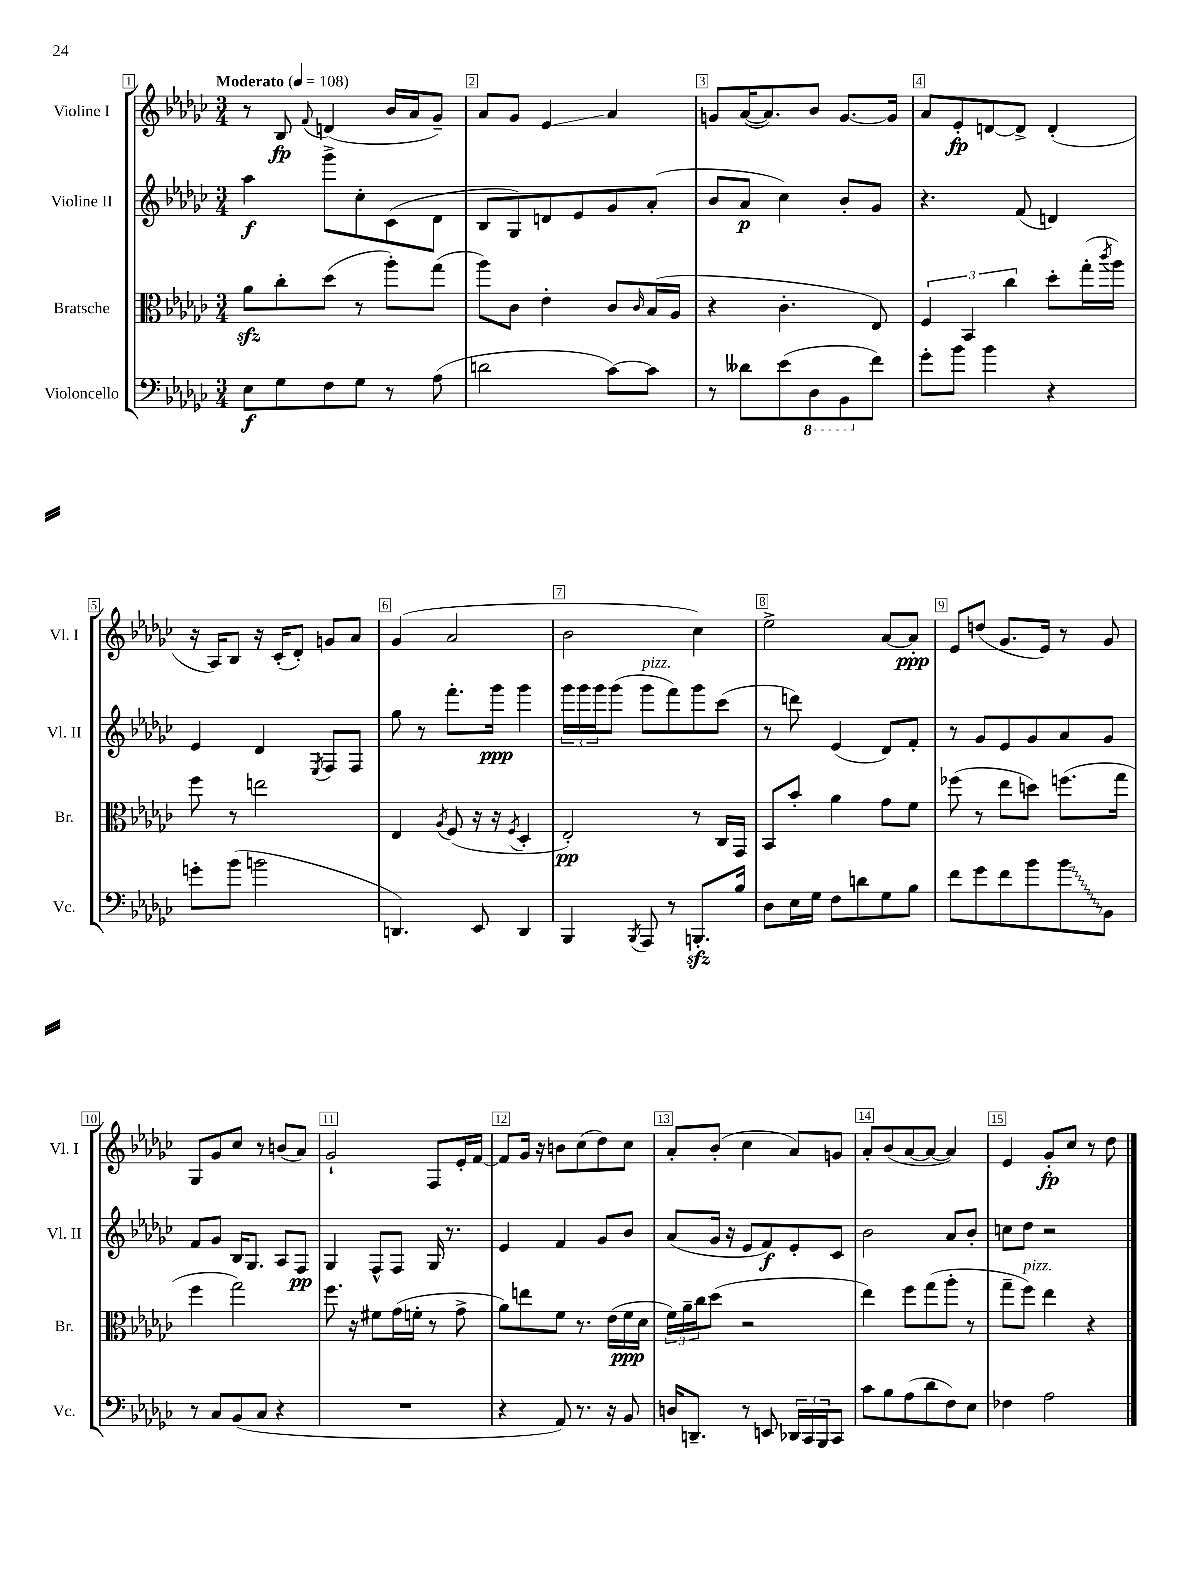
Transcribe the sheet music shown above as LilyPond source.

<<
\new StaffGroup <<
\new Staff = "s0" \with { instrumentName = "Violine I" shortInstrumentName = "Vl. I" } {
    \clef treble \key ges \major \numericTimeSignature \time 3/4 \tempo "Moderato" 4 = 108
    r8 bes8\fp \appoggiatura { f'8 } d'4( bes'16 aes'16 ges'8--) |
    aes'8 ges'8 ees'4\glissando aes'4 |
    g'8 aes'16~( aes'8.) bes'8 g'8.~ g'16 |
    aes'8 ees'8-.\fp d'8~ d'8-> d'4-.( |
    r16 aes16) bes8 r16 ces'16-.( des'8-.) g'8 aes'8 |
    ges'4( aes'2 |
    bes'2 ces''4) |
    ees''2-> aes'8~ aes'8-.\ppp |
    ees'8 d''8( ges'8. ees'16) r8 ges'8 |
    ges8 ges'8 ces''8 r8 b'8( aes'8) |
    ges'2-! f8 ees'16-. f'16~ |
    f'8 ges'16 r16 b'8 ces''8( des''8) ces''8 |
    aes'8-. bes'8-.( ces''4 aes'8) g'8 |
    aes'8-. bes'8( aes'8~ aes'8~ aes'4) |
    ees'4 ges'8-.\fp ces''8 r8 des''8 \bar "|." |
}
\new Staff = "s1" \with { instrumentName = "Violine II" shortInstrumentName = "Vl. II" } {
    \clef treble \key ges \major \numericTimeSignature \time 3/4
    aes''4\f ges'''8-> ces''8-. ces'8( des'8 |
    bes8 ges8) d'8 ees'8 ges'8 aes'8-.( |
    bes'8 aes'8\p ces''4) bes'8-. ges'8 |
    r4. f'8( d'4) |
    ees'4 des'4 \acciaccatura { ees8 } f8 f8 |
    ges''8 r8 f'''8.-. ges'''16\ppp ges'''4 |
    \tuplet 3/2 { ges'''16 ges'''16 ges'''16 } ges'''8( ges'''8^\markup { \italic "pizz." } f'''8) ges'''8 ces'''8( |
    r8 d'''8) ees'4( des'8) f'8-. |
    r8 ges'8 ees'8 ges'8 aes'8 ges'8 |
    f'8 ges'8 bes16 ges8. aes8 f8\pp |
    ges4 f8-^ f8 ges16 r8. |
    ees'4 f'4 ges'8 bes'8 |
    aes'8( ges'16 r16 ees'8 f'8\f) ees'8-. ces'8 |
    bes'2 aes'8 bes'8-. |
    c''8 des''8 r2 \bar "|." |
}
\new Staff = "s2" \with { instrumentName = "Bratsche" shortInstrumentName = "Br." } {
    \clef alto \key ges \major \numericTimeSignature \time 3/4
    aes'8\sfz ces''8-. des''8( r8 aes''8-.) ges''8( |
    aes''8) ces'8 ees'4-. ces'8 \grace { ces'16 } bes16( aes16 |
    r4 ces'4.-. ees8) |
    \tuplet 3/2 { f4 bes,4 ces''4 } des''8-. ges''16-.( \acciaccatura { ces'''8 } aes''16) |
    f''8 r8 e''2 |
    ees4 \acciaccatura { aes8 } f8( r16 r16 \acciaccatura { f8 } des4-. |
    ees2-.\pp) r8 ces16 ges,16 |
    bes,8 bes'8-. aes'4 ges'8 f'8 |
    fes''8( r8 ees''8 d''8) f''8.( ges''16 |
    f''4 ges''2) |
    f''8. r16 fis'8 ges'16( f'16-. r8 ges'8-> |
    aes'8) e''8 f'8 r8. ees'16( f'16\ppp des'16 |
    \tuplet 3/2 { f'16) aes'16-- ces''16 } des''8( r2 |
    ees''4) f''8 ges''8( aes''8-. r8 |
    ges''8-- f''8^\markup { \italic "pizz." }) ees''4 r4 \bar "|." |
}
\new Staff = "s3" \with { instrumentName = "Violoncello" shortInstrumentName = "Vc." } {
    \clef bass \key ges \major \numericTimeSignature \time 3/4
    ees8\f ges8 f8 ges8 r8 aes8( |
    d'2 ces'8~) ces'8 |
    r8 deses'8 ees'8( \ottava #-1 des,8 bes,,8 \ottava #0 f'8) |
    ges'8-. bes'8 bes'4 r4 |
    g'8-. bes'8( b'2 |
    d,4.) ees,8 d,4 |
    bes,,4 \acciaccatura { bes,,8 } aes,,8 r8 b,,8.-.\sfz bes16 |
    des8 ees16 ges16 f8 d'8 ges8 bes8 |
    f'8 ges'8 f'8 bes'8 \once \override Glissando.style = #'zigzag bes'8\glissando bes,8 |
    r8 ces8 bes,8( ces8 r4 |
    R2. |
    r4 aes,8) r8. r16 bes,8 |
    d16 d,8.-- r8 e,8 \tuplet 3/2 { des,16 ces,16 bes,,16 } ces,8 |
    ces'8 bes8 aes8( des'8 f8) ees8 |
    fes4 aes2 \bar "|." |
}
>>
>>
\layout { \context { \Score \override BarNumber.break-visibility = ##(#f #t #t) barNumberVisibility = #all-bar-numbers-visible \override BarNumber.stencil = #(make-stencil-boxer 0.1 0.3 ly:text-interface::print) } }
